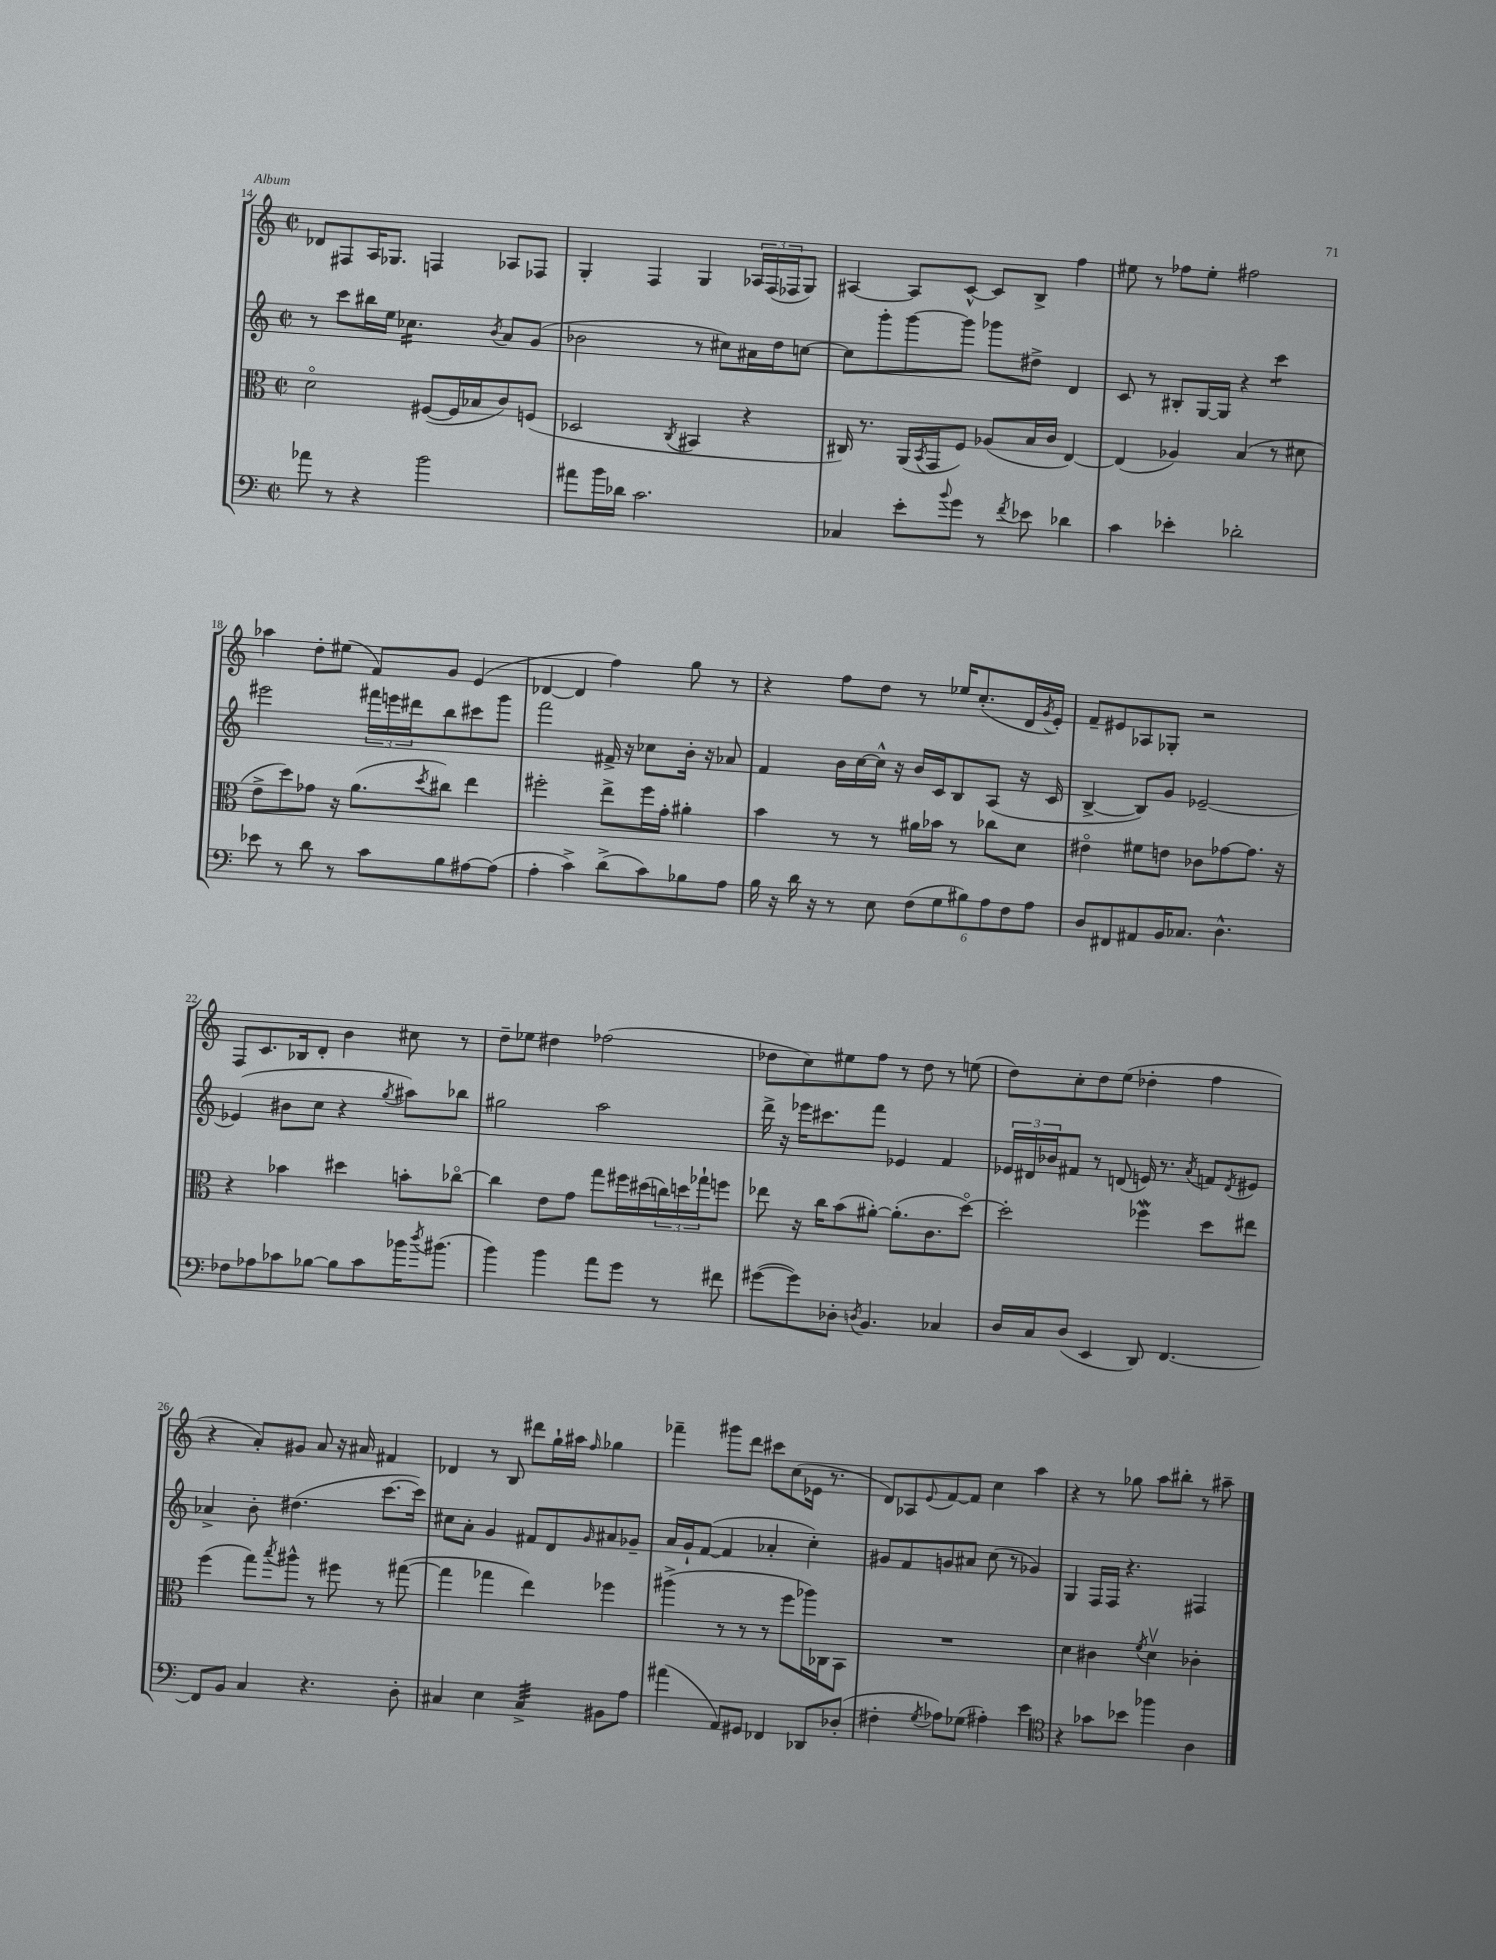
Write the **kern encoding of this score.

**kern	**kern	**kern	**kern
*staff4	*staff3	*staff2	*staff1
*clefF4	*clefC3	*clefG2	*clefG2
*k[]	*k[]	*k[]	*k[]
*M2/2	*M2/2	*M2/2	*M2/2
*met(c|)	*met(c|)	*met(c|)	*met(c|)
8a-	2do	8r	8d-
8r	.	8ccc	8F#
4r	.	16bb#	16A
.	.	16ee	8.G-
.	.	4.cc-	.
2b	([8F#	.	4F
.	16F#]	.	.
.	16B-	.	.
.	.	8qb	.
.	8c)	8a	8A-
.	(8F	(8g	8F-
=	=	=	=
8a#	2D-	2b-	4G'
16b	.	.	.
16d-	.	.	.
2.c	.	.	4F
.	8qC	.	.
.	4BB#	8r	4G
.	.	8cc#)	.
.	4r	16a#	24A-
.	.	.	(24F
.	.	16dd	.
.	.	.	24F-
.	.	[8cc	8G)
=	=	=	=
4C-	16C#)	8cc]	[4A#
.	8.r	.	.
.	.	8ggg'	.
8e'	(16AA	[8ggg	8A#]
.	8qBB	.	.
.	16GG	.	.
8qqb	.	.	.
8g	8F)	8ggg]	[8c^^
8r	(8A-	8ggg-	8c]
8qf	.	.	.
8e-	16B	8dd#^	8B^
.	16c	.	.
4d-	[4E)	4d	4ff
=	=	=	=
4c	(4E]	8c	8ee#
.	.	8r	8r
4e-'	4A-)	8B#'	8ff-
.	.	[16G	8ee#'
.	.	16G]	.
2d-'	(4B	4r	2ff#
.	8r	4ccc	.
.	8d#	.	.
=	=	=	=
8e-	8e^	2eee#	4aa-
8r	8dd)	.	.
8d	8g-	.	8dd'
8r	16r	.	(8ee#
.	(8.a	.	.
8c	.	24fff#	8f)
.	.	24eee	.
.	.	24ddd#	.
.	8qdd	.	.
8B	8cc#)	8bb	8g
[8A#	4ee	8ccc#	(4e
(8A#]	.	8ggg	.
=	=	=	=
4A'	2ff#'	2fff	[4d-
4c^)	.	.	4d-]
(8d^	8ee^	16f#^	4ff)
.	.	16r	.
8c)	16ff#	8cc-	.
.	16g'	.	.
8B-	4a#'	16b'	8gg
.	.	16r	.
8A	.	8a-	8r
=	=	=	=
16B	4b	4f	4r
16r	.	.	.
16d	.	.	.
16r	.	.	.
8r	8r	16b	8ff
.	.	[16cc	.
8E	8r	16cc^^]	8dd
.	.	16r	.
(12F	16a#	16b	8r
.	16b-	16c	.
12G	.	.	.
.	8r	8B	16ee-
12B#)	.	.	.
.	.	.	(8.cc'
12A	8cc-	(8A	.
12F	.	.	.
.	8d	16r	16d
12A	.	.	.
.	.	.	8qg
.	.	16c	16e')
=	=	=	=
8D	4e#o	[4B^	8f~
8FF#	.	.	8e#
8AA#	8f#	8B])	8A-
16BB	8e	8g	8G-'
8.C-	.	.	.
.	8c-	[2e-~	2r
4.D^^	[8g-	.	.
.	8.g-]	.	.
.	16r	.	.
=	=	=	=
8F-	4r	(4e-]	8F
8A-	.	.	8.c
8c-	4b-	8b#	.
.	.	.	16B-
[8B-	.	8cc	8d'
8B-]	4dd#	4r	4b
8c-	.	.	.
.	.	8qgg	.
16b-	8b'	8aa#)	8cc#
8qdd	.	.	.
(8.b#	.	.	.
.	[8cc-o	8bb-	8r
=	=	=	=
4b)	4cc-]	2gg#	8dd~
.	.	.	8ee-
4b	8e	.	4dd#
.	8g	.	.
8a	8gg	2aa	(2ff-
8g	16ff#	.	.
.	(16dd#	.	.
8r	24cc)	.	.
.	24dd	.	.
.	24gg-`	.	.
8f#	8ff	.	.
=	=	=	=
([8g#	8ee-	16ddd^	8dd-
.	.	16r	.
8g#])	16r	16eee-	8cc)
.	16cc	8.ccc#	.
8D-'	(8b	.	8ee#
8qD	.	.	.
4.BB	[8a#')	8fff	8ff
.	(8.a#']	4e-	8r
.	.	.	8dd-
.	8.c	.	.
4C-	.	4f	8r
.	[8ddo)	.	(8ee
=	=	=	=
16D	2dd']	24e-	8dd)
.	.	24d#	.
16C	.	.	.
.	.	24b-	.
(8D	.	8f#	8cc'
4EE	.	8r	8dd
.	.	(8d	(8ee
8DD)	4ff-	16e)	4dd-'
.	.	8.r	.
[4.FF	.	.	.
.	.	8qa	.
.	8dd	8f	4ff
.	.	8qd	.
.	8ee#	8e#	.
=	=	=	=
8FF]	(4ff	4a-^	4r
8BB	.	.	.
4C	8gg)	8b'	8a')
.	8qbb	.	.
.	8aa#^^	(4.dd#	8g#
4.r	8r	.	8a
.	8ff#	.	16r
.	.	.	16a#
.	8r	[8.ccc	4f#
8D'	([8gg#	.	.
.	.	16ccc])	.
=	=	=	=
4C#	4gg#]	8cc#	4d-
.	.	8a'	.
4E	4gg-	4g	8r
.	.	.	8B
4C#^	4ee)	8f#	8ddd#
.	.	8d	16gg`
.	.	.	16aa#
.	.	16qqg	16qqff
8BB#	4ff-	8a#	4gg-
8A	.	8g-~	.
=	=	=	=
(4a#	(4aa#^	16a	4fff-~
.	.	16g`	.
.	.	([8f	.
8AA)	8r	4f]	8ggg#
8GG#	8r	.	8ddd
4FF-	8r	4a-'	8ccc#
.	8ff	.	(8cc
8DD-	16aa-)	4cc')	16e-
.	16C-	.	8.r
(8D-'	8BB	.	.
=	=	=	=
4F#'	1r	8g#	8d)
.	.	8f	8A-
8qG	.	.	8qqe
8A-)	.	8g	[8f
(8G-	.	8a#	8f]
4A#')	.	(8cc	4cc
.	.	8r	.
4e	.	4g-)	4aa
=	=	=	=
*clefC4	*	*	*
4r	4d	4G	4r
8g-	4c#	16F	8r
.	.	16F	.
8b-	.	4.r	8gg-
.	8qf	.	.
4ff-	4dv	.	8aa
.	.	.	8bb#'
4A	4c-'	4F#	8r
.	.	.	8aa#~
==	==	==	==
*-	*-	*-	*-
